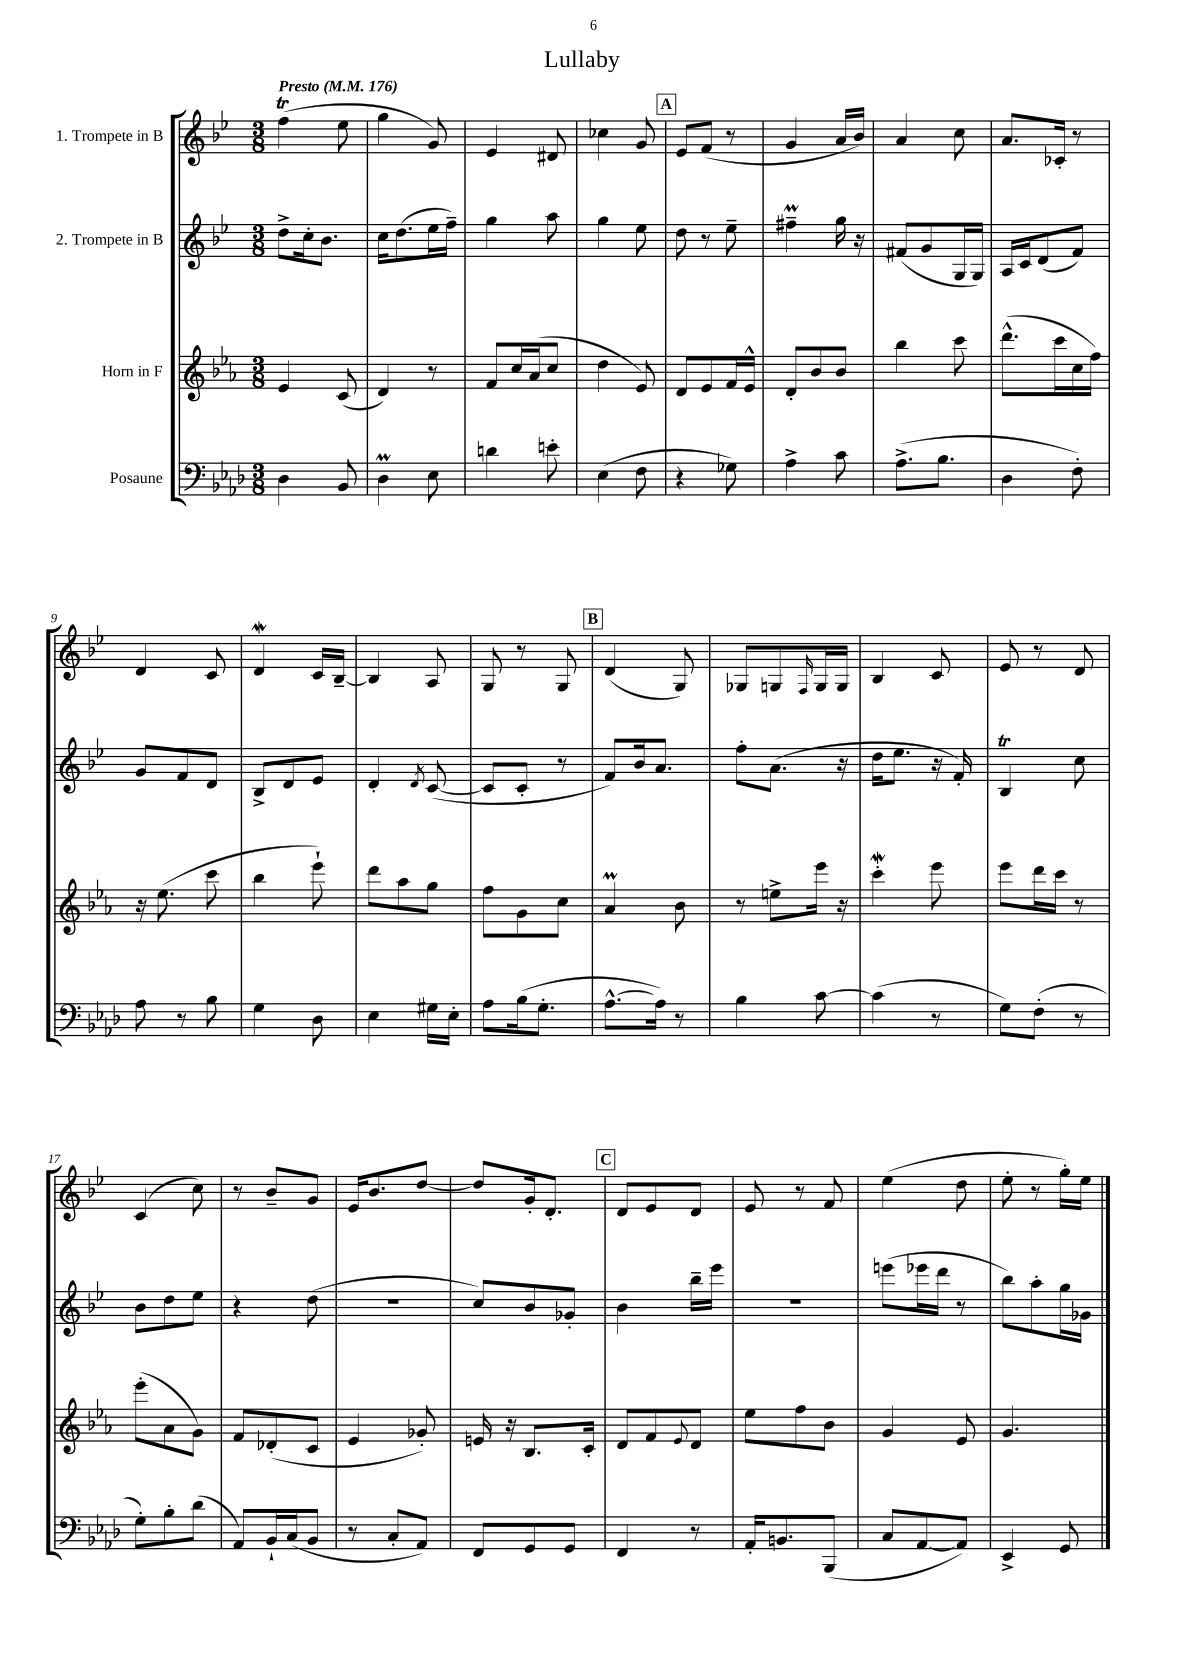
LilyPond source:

\header { title = "Lullaby" }
<<
\new StaffGroup <<
\new Staff = "s0" \with { instrumentName = "1. Trompete in B" } {
    \clef treble \key bes \major \numericTimeSignature \time 3/8 \tempo "Presto" 4 = 176
    f''4\trill( ees''8 |
    g''4 g'8) |
    ees'4 dis'8 |
    ces''4 g'8 |
    \mark \markup { \box "A" } ees'8 f'8( r8 |
    g'4 a'16 bes'16) |
    a'4 c''8 |
    a'8. ces'16-. r8 |
    d'4 c'8 |
    d'4\mordent c'16 bes16~-- |
    bes4 a8 |
    g8 r8 g8 |
    \mark \markup { \box "B" } d'4( g8) |
    ges8 g8 \grace { f16 } g16 g16 |
    bes4 c'8 |
    ees'8 r8 d'8 |
    c'4( c''8) |
    r8 bes'8-- g'8 |
    ees'16 bes'8. d''8~ |
    d''8 g'16-. d'8.-. |
    \mark \markup { \box "C" } d'8 ees'8 d'8 |
    ees'8 r8 f'8 |
    ees''4( d''8 |
    ees''8-. r8 g''16-.) ees''16 \bar "|." |
}
\new Staff = "s1" \with { instrumentName = "2. Trompete in B" } {
    \clef treble \key bes \major \numericTimeSignature \time 3/8
    d''8-> c''16-. bes'8. |
    c''16 d''8.( ees''16 f''16--) |
    g''4 a''8 |
    g''4 ees''8 |
    \mark \markup { \box "A" } d''8 r8 ees''8-- |
    fis''4--\prall g''16 r16 |
    fis'8( g'8 g16 g16) |
    a16 c'16 d'8( f'8) |
    g'8 f'8 d'8 |
    bes8-> d'8 ees'8 |
    d'4-. \acciaccatura { d'8 } c'8~( |
    c'8 c'8-. r8 |
    \mark \markup { \box "B" } f'8) bes'16 a'8. |
    f''8-. a'8.( r16 |
    d''16 ees''8. r16 f'16-.) |
    bes4\trill c''8 |
    bes'8 d''8 ees''8 |
    r4 d''8( |
    R4. |
    c''8) bes'8 ges'8-. |
    \mark \markup { \box "C" } bes'4 bes''16-- ees'''16 |
    R4. |
    e'''8( ees'''16 d'''16 r8 |
    bes''8) a''8-. g''16 ges'16 \bar "|." |
}
\new Staff = "s2" \with { instrumentName = "Horn in F" } {
    \clef treble \key ees \major \numericTimeSignature \time 3/8
    ees'4 c'8( |
    d'4) r8 |
    f'8 c''16 aes'16( c''8 |
    d''4 ees'8) |
    \mark \markup { \box "A" } d'8 ees'8 f'16 ees'16-^ |
    d'8-. bes'8 bes'8 |
    bes''4 c'''8 |
    d'''8.-^( c'''16 c''16 f''16) |
    r16 ees''8.( c'''8 |
    bes''4 ees'''8-!) |
    d'''8 aes''8 g''8 |
    f''8 g'8 c''8 |
    \mark \markup { \box "B" } aes'4\prall bes'8 |
    r8 e''8-> ees'''16 r16 |
    c'''4-.\mordent ees'''8 |
    ees'''8 d'''16 c'''16 r8 |
    ees'''8-.( aes'8 g'8) |
    f'8 des'8-.( c'8 |
    ees'4 ges'8-.) |
    e'16 r16 bes8. c'16-. |
    \mark \markup { \box "C" } d'8 f'8 \appoggiatura { ees'8 } d'8 |
    ees''8 f''8 bes'8 |
    g'4 ees'8 |
    g'4. \bar "|." |
}
\new Staff = "s3" \with { instrumentName = "Posaune" } {
    \clef bass \key aes \major \numericTimeSignature \time 3/8
    des4 bes,8 |
    des4\prall ees8 |
    d'4 e'8-. |
    ees4( f8 |
    \mark \markup { \box "A" } r4 ges8) |
    aes4-> c'8 |
    aes8.->( bes8. |
    des4 f8-.) |
    aes8 r8 bes8 |
    g4 des8 |
    ees4 gis16 ees16-. |
    aes8 bes16( g8.-. |
    \mark \markup { \box "B" } aes8.~-^ aes16) r8 |
    bes4 c'8~ |
    c'4( r8 |
    g8) f8-.( r8 |
    g8-.) bes8-. des'8( |
    aes,8) bes,16-! c16( bes,8 |
    r8 c8-. aes,8) |
    f,8 g,8 g,8 |
    \mark \markup { \box "C" } f,4 r8 |
    aes,16-. b,8. bes,,8( |
    c8 aes,8~ aes,8) |
    ees,4-> g,8 \bar "|." |
}
>>
>>
